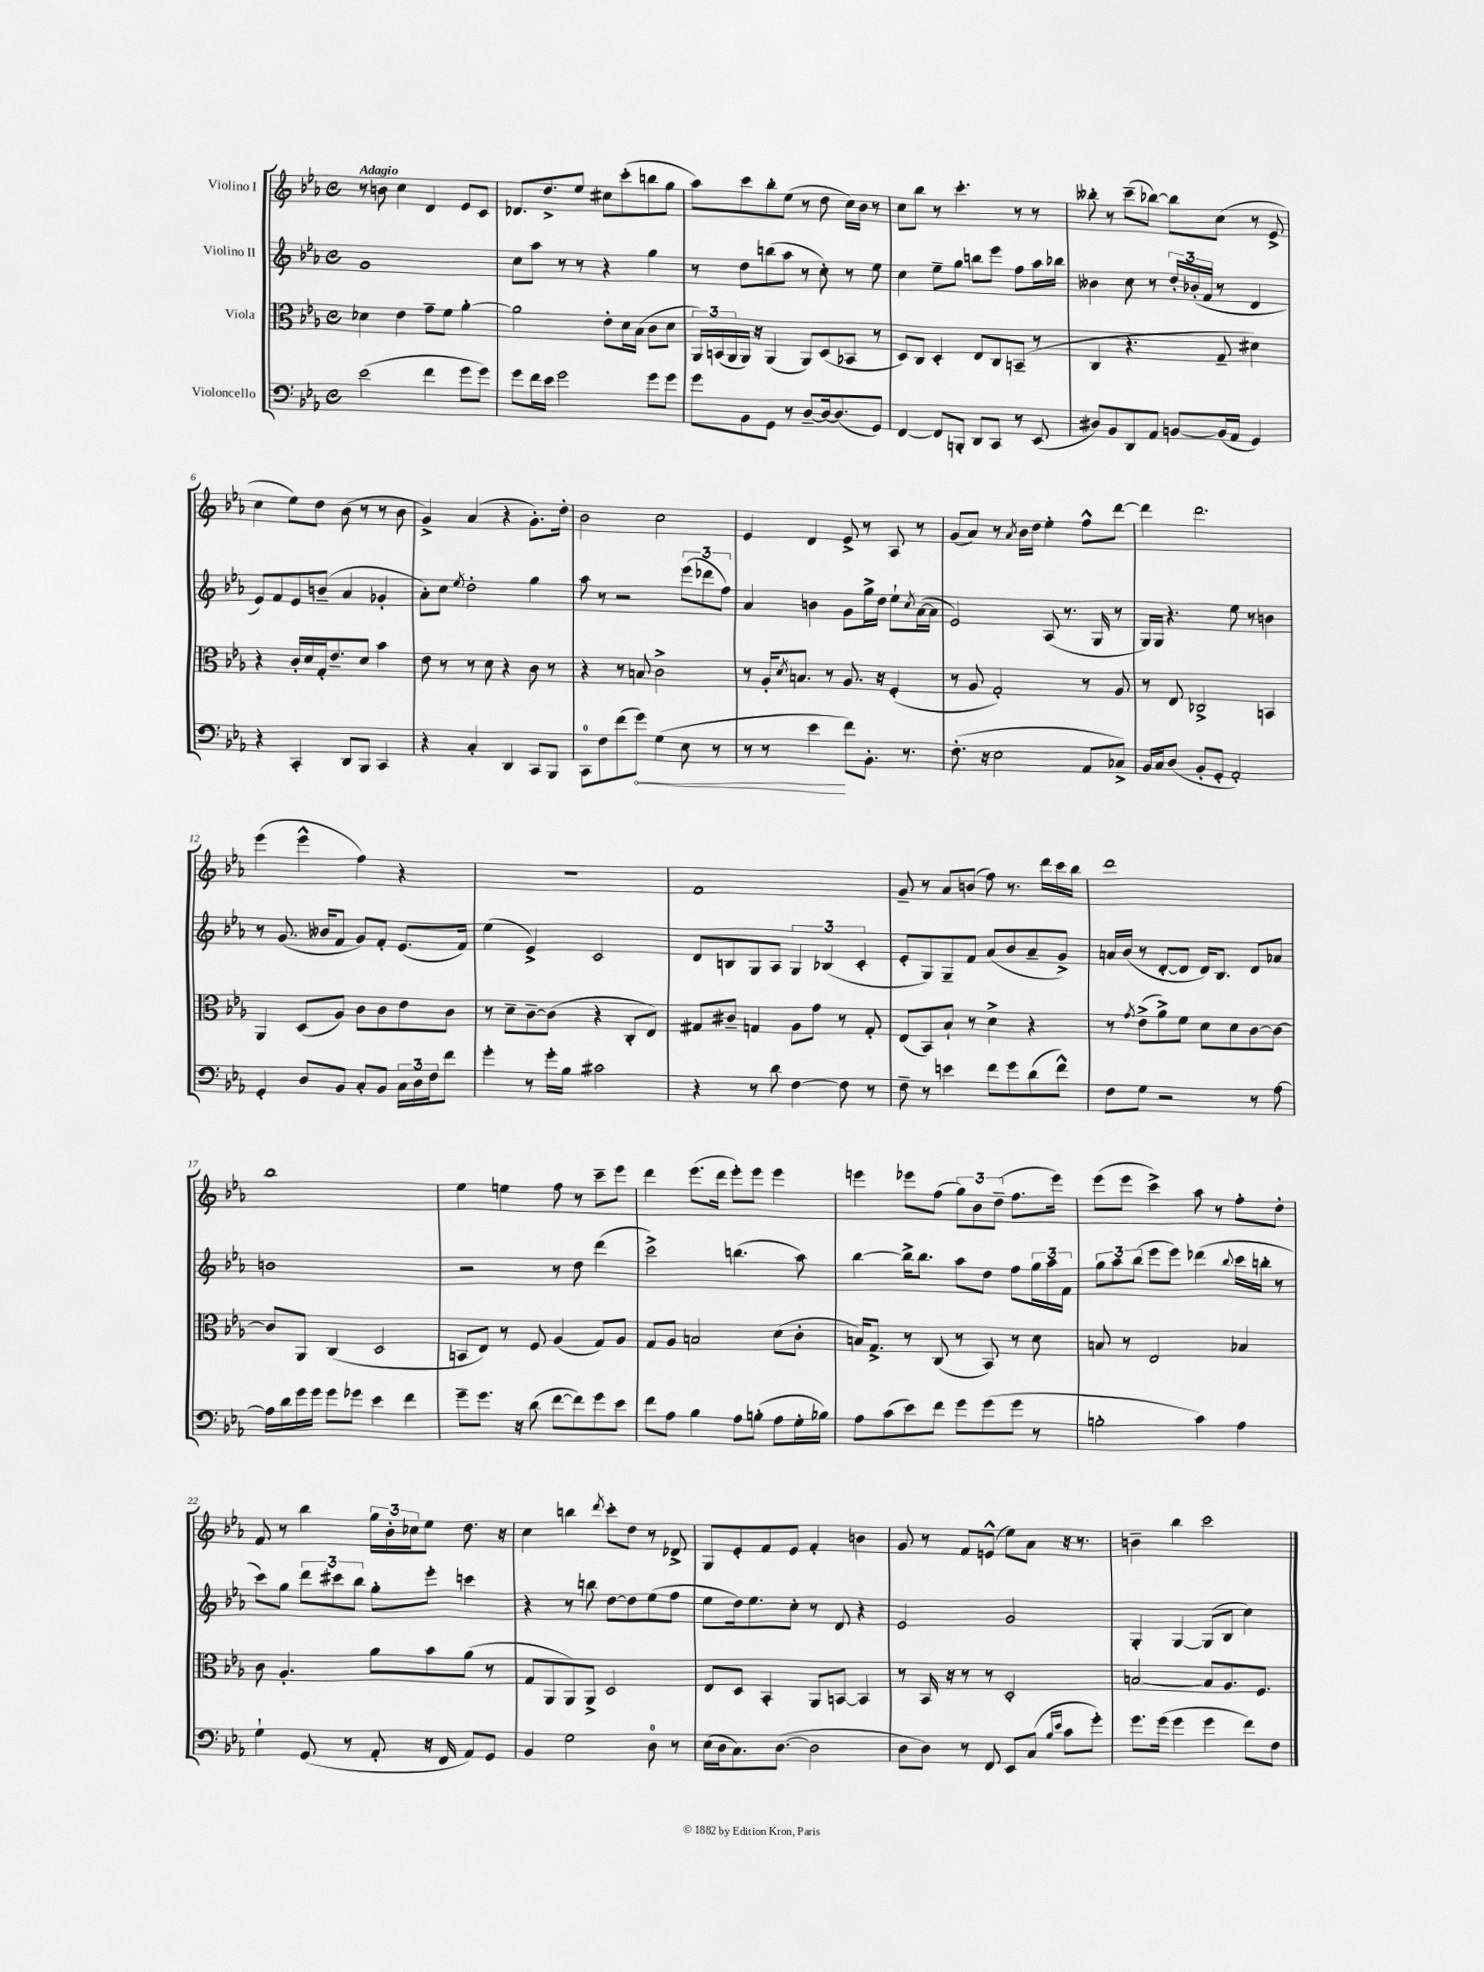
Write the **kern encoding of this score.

**kern	**dynam	**kern	**kern	**kern
*part4	*part4	*part3	*part2	*part1
*staff4	*staff4	*staff3	*staff2	*staff1
*I"Violoncello	*	*I"Viola	*I"Violino II	*I"Violino I
*clefF4	*	*clefC3	*clefG2	*clefG2
*k[b-e-a-]	*	*k[b-e-a-]	*k[b-e-a-]	*k[b-e-a-]
*M4/4	*	*M4/4	*M4/4	*M4/4
*met(c)	*	*met(c)	*met(c)	*met(c)
=1	=1	=1	=1	=1
!	!	!	!	!LO:TX:a:B:t=Adagio
(2e-\	.	4d-X\	1g	8r
.	.	.	.	8bn\
.	.	4e-\	.	4cc\
4f\	.	8g~\L	.	4d/
.	.	8f\J	.	.
8g\L	.	[4a-'\	.	8e-/L
8g\J)	.	.	.	8c/J
=2	=2	=2	=2	=2
8g\L	.	2a-\]	8cc\L	8.d-X/L
16f\L	.	.	8aa-\J	.
16e-\JJ	.	.	.	8.dd^/
2g\	.	.	8r	.
.	.	.	8r	8ee-/J
.	.	8e-'\L	4r	8cc#X\L
.	.	16d\L	.	(8ccc'\
.	.	(16B-\JJ	.	.
8g\L	.	8c\L	4gg\	8bbn\
8g\J	.	8d\J	.	8gg\J
=3	=3	=3	=3	=3
8g\L	.	24AA-/LL)	8r	8aa-\L)
.	.	(24BBn/	.	.
.	.	24AA-/	.	.
8BB-\	.	16AA-/JJ)	8dd\L	8ccc\
.	.	16r	.	.
8GG\J	.	(4AA-/	(8bbn\	8bb-'\
8r	.	.	8aa-\J	(8ee-\J
[8D~/L	.	8AA-/L)	8r	8r
16D/k_	.	(8D/	8cc'\)	8dd\
(8.D/]	.	.	.	.
.	.	8BB-X/J	8r	16cc\LL)
.	.	.	.	16b-\JJ
8GG/J)	.	8r	8ee-\	8r
=4	=4	=4	=4	=4
[4FF/	.	8D/L)	4cc\	8cc\L
.	.	8C/J	.	8bb-\J
8FF/L]	.	4D'/	8ee-~\L	8r
8BBBn'/J	.	.	8gg\J	4.ccc'\
8DD/L	.	8E-/L	8bbn\L	.
8CC/J	.	8C/	8eee-\J	.
8r	.	(8BBn~/J	8ff\L	8r
(8EE-/	.	8r	16aa-\L	8r
.	.	.	16bb-X\JJ	.
=5	=5	=5	=5	=5
8D#X/L)	.	4C/	4b--X\	8bb--X'\
8BB-/	.	.	.	8r
8DD/	.	4.r	8cc\	(8ccc~\L
8AA-/J	.	.	8r	[8bb-X\J)
[8BBn/L	.	.	24dd'/LL	8bb-\L]
.	.	.	(24b-X'/	.
.	.	.	24f/JJ	.
(16BB/L]	.	8G~/	8r	(8cc\J
16AA-/JJ	.	.	.	.
4GG/)	.	4d#X\)	4d/	8r
.	.	.	.	8e-^/
!!LO:LB:g=z
=6	=6	=6	=6	=6
4r	.	4r	8e-/L)	4cc\
.	.	.	8f/	.
4CC'/	.	16c'/LL	8e-/	8ee-\L)
.	.	16d/	.	.
.	.	16G'/J	(8bn~/J	8dd\J
.	.	8.e-~/	.	.
8DD/L	.	.	4a-/	(8b-\
8BBB-/J	.	8d/J	.	8r
4CC/	.	4b-\	4g-X'/	8r
.	.	.	.	8b-\
=7	=7	=7	=7	=7
4r	.	8e-\	8a-'\L)	4g^/)
.	.	8r	8cc\J	.
.	.	.	8qee-/	.
4C'/	.	8r	2dd'\	(4a-/
.	.	8d\	.	.
4DD/	.	4r	.	4r
8CC/L	.	8c\	4gg\	8.g'\L)
8BBB-/J	.	8r	.	.
.	.	.	.	16dd'\Jk
=8	=8	=8	=8	=8
8CC\L	.	4r	8aa-\	2b-\
8F\	.	.	8r	.
(8f\	.	8r	2r	.
!	!LO:HP:b	!	!	!
8g\J)	<	8Bn/	.	.
(4G\	.	2c^\	.	2cc\
8E-\	.	.	(12eee-\L	.
.	.	.	12ddd-X\	.
8r	.	.	.	.
.	.	.	12ff\J)	.
=9	=9	=9	=9	=9
8r	.	8r	4a-/	4e-/
8r	.	16A-'/KL	.	.
.	.	8qd/	.	.
.	.	8.Bn/J	.	.
4e-\	.	.	4bn\	4d/
.	.	8r	.	.
8f\L)	[	8.A-/	8g\L	8e-^/
8.BB-'\J	.	.	16gg^\L	8r
.	.	16r	16dd\JJ	.
.	.	(4F'/	8ee-`\L	8A-/
8.r	.	.	.	.
.	.	.	8qcc/	.
.	.	.	([16a-\L	8r
.	.	.	16a-\JJ]	.
=10	=10	=10	=10	=10
(8.F'\	.	8r	2e-/)	(8g/L
.	.	8A-/	.	8a-/J)
16r	.	.	.	.
2E-\	.	2G'/)	.	8r
.	.	.	.	8qa-/
.	.	.	.	16b-\LL
.	.	.	.	16dd\JJ
.	.	.	(8A-/	4ee-'\
.	.	.	8.r	.
8AA-/L	.	8r	.	8ff^^\L
.	.	.	16G/	.
8C-X^/J)	.	8A-/	8r	[8ddd\J
=11	=11	=11	=11	=11
16BB-/LL	.	8r	16G/LL)	4ddd\]
16C/J	.	.	16G/JJ	.
(8D/J	.	8E-/	4.r	.
8BB-'/L	.	2C-X^/	.	2.ddd\
8GG'/J	.	.	.	.
2AA-'/)	.	.	8ee-\	.
.	.	.	8r	.
.	.	4BBn/	4bn\	.
!!LO:LB:g=z
=12	=12	=12	=12	=12
4GG'/	.	4AA-/	8r	(4eee-\
.	.	.	(8.g/	.
8D/L	.	(8D/L	.	4eee-^^\
.	.	.	16b--X/KL	.
8BB-/J	.	8A-/J)	8f/J	.
8C'/L	.	8c\L	8g/L)	4ff\)
8BB-/J	.	8c\	8f'/J	.
24C\LL	.	8e-\	(8.e-/L	4r
24D\	.	.	.	.
24F\J	.	.	.	.
8f\J	.	8c\J	.	.
.	.	.	16f/Jk)	.
=13	=13	=13	=13	=13
4g'\	.	8r	(4ee-\	1r
.	.	8d~\L	.	.
8r	.	[8c~\	4e-^/)	.
16g'\LL	.	(8c\J]	.	.
16B-\JJ	.	.	.	.
2c#X\	.	4r	2c/	.
.	.	8C'/L	.	.
.	.	8E-/J)	.	.
=14	=14	=14	=14	=14
4r	.	8G#X/L	8d/L	1f
.	.	8c#X~/J	8Bn/	.
8r	.	4Gn/	8G/	.
8d\	.	.	8A-/J	.
[4F\	.	8A-\L	6G/	.
.	.	8g\J	.	.
.	.	.	(6B-X/	.
8F\]	.	8r	.	.
.	.	.	6c'/	.
8r	.	8G'/	.	.
=15	=15	=15	=15	=15
8F~\	.	(8E-/L	8e-'/L	8g~/
8r	.	8BB-/)	8G/)	8r
4en\	.	8B-`/J	8G~/	8a-/L
.	.	8r	8f/J	(8bn/J
8f\L	.	4d^\	(8a-/L	8ff\)
8g\	.	.	8b-/	8.r
(8d\	.	4r	8a-~/	.
.	.	.	.	16ddd\LL
8f^^\J)	.	.	8g^/J)	16ccc\
.	.	.	.	16bb-\JJ
=16	=16	=16	=16	=16
8F\L	.	8r	16an/LL	1ddd
.	.	.	(16b-/JJ	.
.	.	8qg/	.	.
8G\J	.	(8e-^\L	8r	.
2r	.	8a-^\)	[8d'/L	.
.	.	8f\J	8d/J]	.
.	.	8d\L	16d/KL)	.
.	.	.	8.B-/J	.
.	.	8d\	.	.
8r	.	[8c\	8d/L	.
[8A-\	.	8c\J_	8a-X/J	.
!!LO:LB:g=z
=17	=17	=17	=17	=17
16A-\LL]	.	8c/L]	1bn	1bb-
16d\	.	.	.	.
16g\	.	8AA-/J	.	.
16g\JJ	.	.	.	.
8g\L	.	(4C/	.	.
8g-X\J	.	.	.	.
4e-\	.	2D/	.	.
4f\	.	.	.	.
=18	=18	=18	=18	=18
8g~\L	.	8BBn/L	2r	4ee-\
8.g\J	.	8E-/J)	.	.
.	.	8r	.	4een\
16r	.	.	.	.
(8d\	.	8F/	.	.
[8f\L	.	(4A-/	8r	8ff\
8f\])	.	.	8dd\	8r
8g\	.	8G/L)	(4ddd\	8ccc~\L
8e-\J	.	8A-/J	.	8eee-\J
=19	=19	=19	=19	=19
8f\L	.	8G/L	2ccc^\)	4ddd\
8A-\J	.	8A-/J	.	.
4B-\	.	2Bn/	.	(8.eee-\L
.	.	.	.	16ddd\Jk
8A-\L	.	.	(4.bbn\	8eee-'\L)
(8Bn'\J	.	.	.	8eee-\J
8A-\L	.	(8d\L	.	4eee-\
16G'\L	.	8c'\J	8aa-\)	.
16B-X\JJ)	.	.	.	.
=20	=20	=20	=20	=20
8A-\L	.	16Bn/KL)	[4bb-\	4eeen\
.	.	8.G^/J	.	.
(8c\	.	.	.	.
8e-\)	.	8r	16bb-^\KL]	8eee-X\L
.	.	.	8.bb-\J	.
8f\J	.	(8C/	.	(8ff\J
8g\L	.	8r	8aa-\L	12gg\L)
.	.	.	.	12b-\
(8g\	.	8BB-/)	8dd\J	.
.	.	.	.	(12dd~\J
8g\J	.	8r	8ff\L	8.ff\L
8r	.	8d\	24gg\L	.
.	.	.	24aa-\	.
.	.	.	.	16eee-\Jk)
.	.	.	24f\JJ	.
=21	=21	=21	=21	=21
2Bn'\	.	8Bn/	12gg\L	(8eee-\L
.	.	.	12aa-\	.
.	.	8r	.	8eee-\J
.	.	.	(12bb-\J	.
.	.	2E-/	8eee-\L	4ccc^\)
.	.	.	8eee-\J)	.
4c\)	.	.	(4ddd-X\	8aa-\
.	.	.	.	8r
.	.	.	8qqbb-/	.
4A-\	.	4B-X/	16ccc\LL	8ff'\L
.	.	.	16bbn'\JJ	.
.	.	.	8r	8dd'\J
!!LO:LB:g=z
=22	=22	=22	=22	=22
4G`\	.	8c\	8ccc\L)	8f/
.	.	4.A-'/	8gg\J	8r
(8GG/	.	.	12ddd\L	4bb-\
.	.	.	12ccc#X\	.
8r	.	.	.	.
.	.	.	12bb-\J	.
8AA-'/	.	8a-\L	8gg'\L	24gg\LL
.	.	.	.	24b-'\
.	.	.	.	24cc-X\J
16r	.	8b-\	8eee-'\J	8ee-\J
16FF/	.	.	.	.
8AA-/L)	.	(8a-\J	4cccn\	8.dd\
8GG/J	.	8r	.	.
.	.	.	.	16r
=23	=23	=23	=23	=23
4BB-/	.	8G/L	4r	4cc\
.	.	8AA-/	.	.
2G\	.	8AA-/)	8r	4bbn\
.	.	8AA-^/J	8bbn\	.
.	.	.	.	8qddd/
.	.	2D/	[8dd\L	8ccc'\L
.	.	.	8dd\]	8dd\J
8D\	.	.	(8ee-\	8r
8r	.	.	8ff\J	8d-X^/
=24	=24	=24	=24	=24
(16E-\LL	.	8E-/L	8ee-\L	8G/L
16D\J	.	.	.	.
8.C\)	.	8D/J	16dd\k)	8e-'/
.	.	.	8.ee-\	.
.	.	4BB-'/	.	8f/
([8.D\J	.	.	.	.
.	.	.	8cc'\J	8e-/J
2D\]	.	8AA-/L	8r	4f'/
.	.	[8BBn/J	8d/	.
.	.	4BB/]	4r	4bn\
=25	=25	=25	=25	=25
8D\L	.	8r	2e-/	8g/
8D\J)	.	16BB-/	.	8r
.	.	16r	.	.
8r	.	8r	.	8f/L
8FF/	.	8r	.	(8en^^/J
8EE-/L	.	2D'/	2g/	8ee-\L)
(8C/J	.	.	.	8a-\J
16qqB-/LL	.	.	.	.
16qqe-/JJ	.	.	.	.
8c\L	.	.	.	16r
.	.	.	.	8.r
8g'\J)	.	.	.	.
=26	=26	=26	=26	=26
8.g\L	.	[2Bn/	4G'/	4bn~\
(16g\Jk	.	.	.	.
4g\	.	.	[4G/	4bb-\
4g\	.	8B/L]	(8G/L]	2ccc\
.	.	8.A-/	8B-/J	.
8f\L)	.	.	4cc\)	.
.	.	8.F/J	.	.
8F\J	.	.	.	.
==	==	==	==	==
*-	*-	*-	*-	*-
